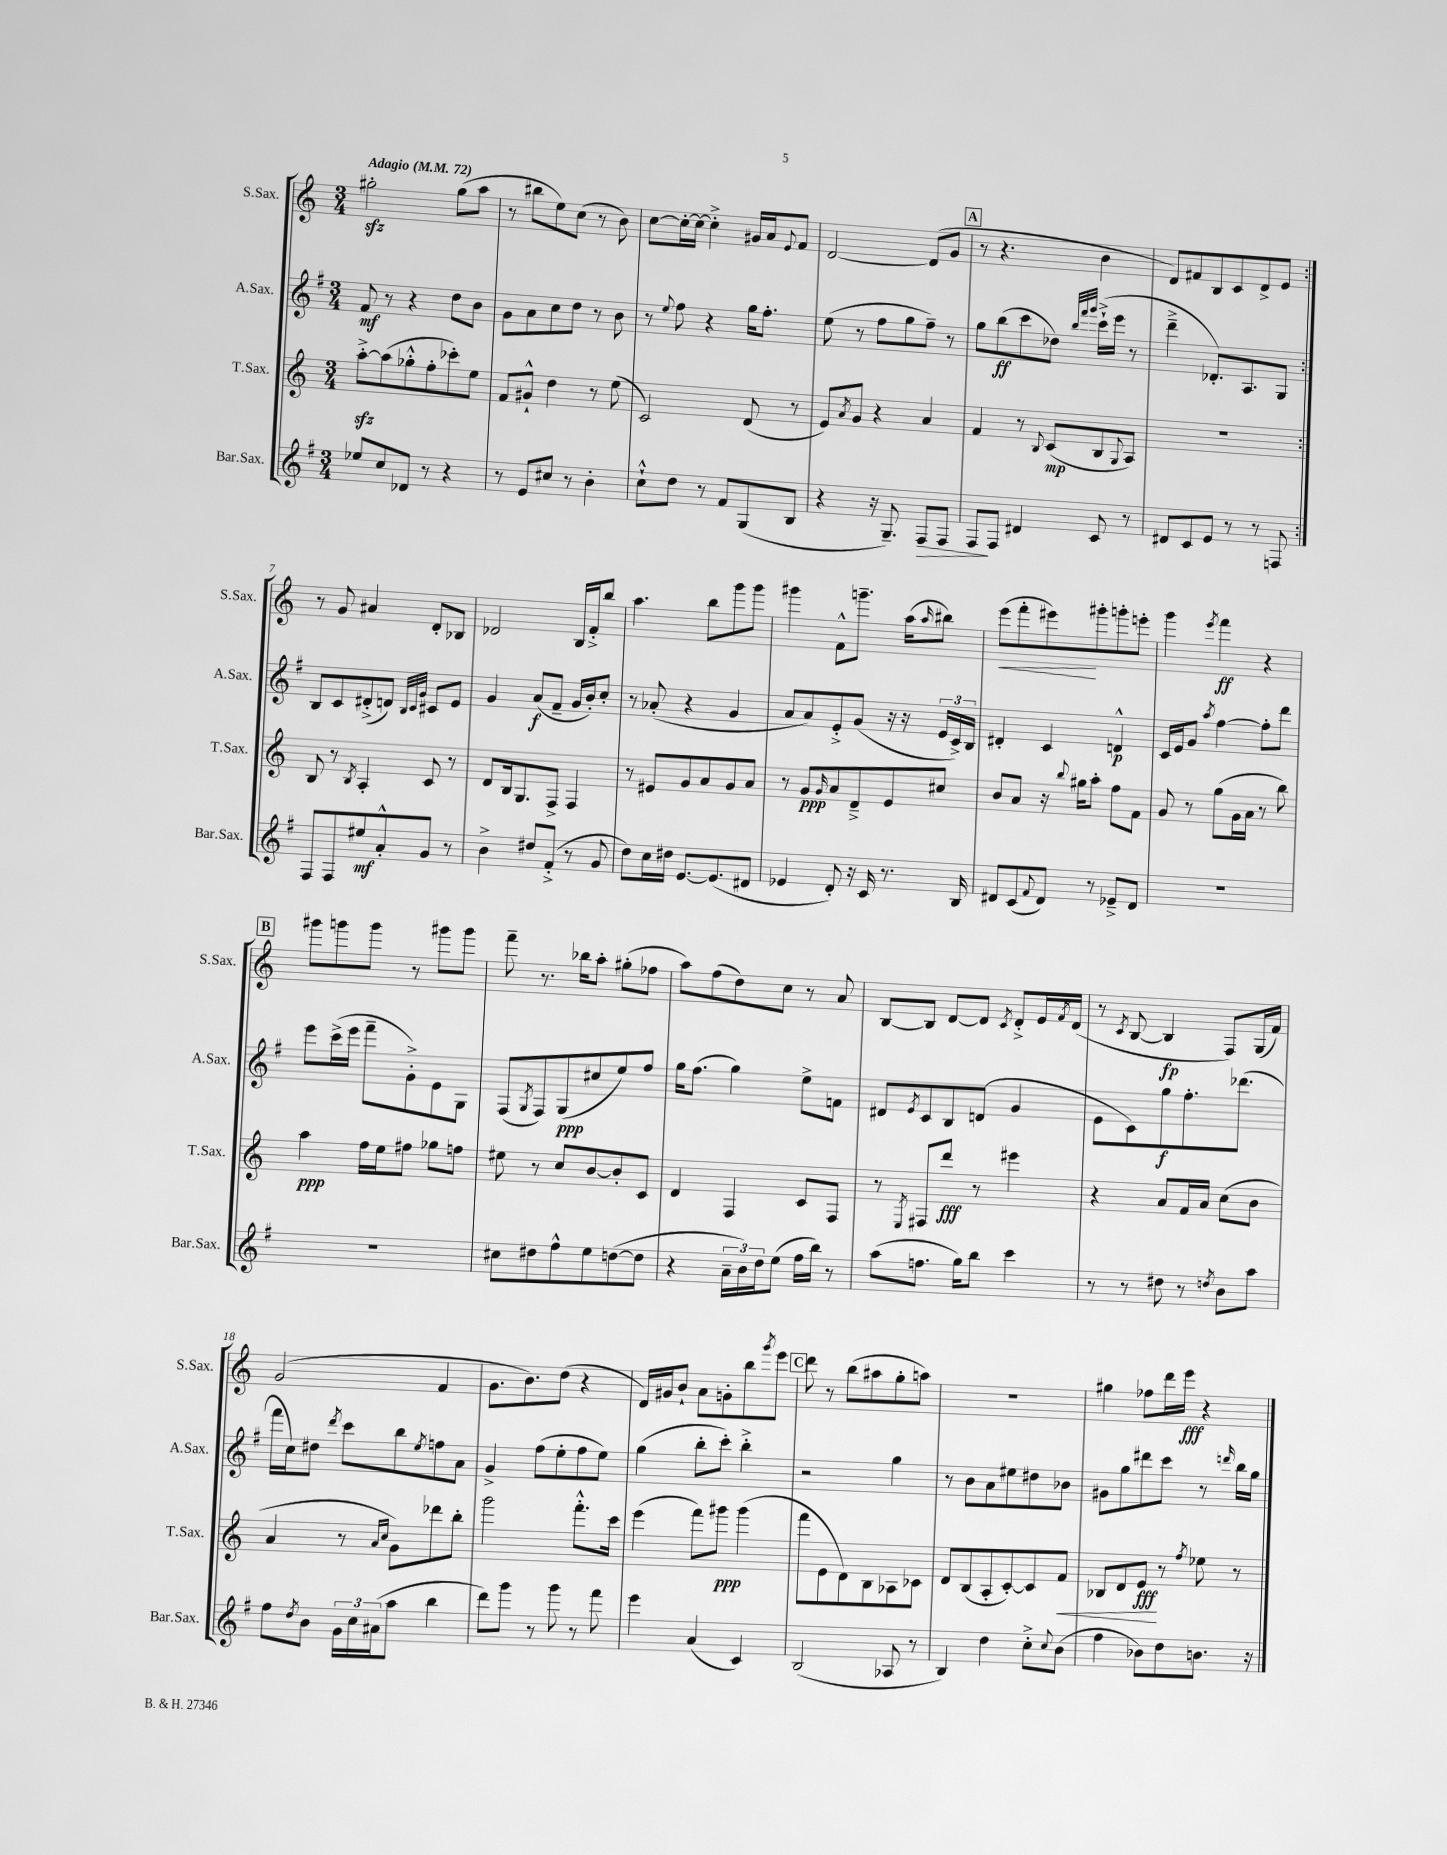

**kern	**kern	**kern	**kern
*staff4	*staff3	*staff2	*staff1
*clefG2	*clefG2	*clefG2	*clefG2
*k[f#]	*k[]	*k[f#]	*k[]
*M3/4	*M3/4	*M3/4	*M3/4
*MM72	*MM72	*MM72	*MM72
8ee-	[8aa'^	8f#	2gg#'
8cc	(8aa]	8r	.
8d-	8gg-'^^	4r	.
8r	8ff'	.	.
4r	8ccc-')	8dd	(8gg#
.	8ee	8b	8aa
=	=	=	=
8r	8f	8g	8r
8e	8g#`^^	8a	8bb#
8cc#	4dd	8cc	8ee)
8r	.	8dd	(8cc
4b'	8r	8r	8r
.	(8ee	8b	8b)
=	=	=	=
8cc`^^	2c)	8r	[8cc
.	.	8qqee	.
8dd	.	8ff#	16cc'_
.	.	.	16cc_
8r	.	4r	4cc'^]
8f#	.	.	.
(8G	(8d	16gg	16g#
.	.	8.ff#'	16a
.	.	.	8qqe
8B	8r	.	8f
=	=	=	=
4r	8e)	(8ee	[2d
.	8qa	.	.
.	8g	8r	.
16r	4r	8ff#	.
8.G~)	.	.	.
.	.	8gg	.
8F#	4a	8ff#~)	(8d]
8F#	.	8r	8g
=	=	=	=
8F#	4f	8gg	8r
8F#	.	(8bb	4.r
4d#	8r	8ccc	.
.	8qqB	.	.
.	(8c	8dd-)	.
.	.	32qqbb	.
.	.	32qqfff#	.
.	.	32qqggg	.
8c	8B	(16ccc`^	4b
.	.	16eee	.
.	8qqG	.	.
8r	8A)	8r	.
=	=	=	=
8d#	2.r	4ddd~^	8d)
8c	.	.	8f#
8e	.	8.d-')	8B
8r	.	.	8c
.	.	8.A	.
8r	.	.	8d^
8F	.	8G	8e
=:|!	=:|!	=:|!	=:|!
8F#	8B	8B	8r
8F#	8r	8c	8g
.	8qB	.	.
8ee#	4A'	(8d#'^	4a#
8a'^^	.	8d)	.
.	.	32qqB	.
.	.	32qqc	.
.	.	32qqg	.
8g	8c	8c#	8d'
8r	8r	8e	8B-
=	=	=	=
4b^	8d	4g	2d-
.	16B	.	.
.	8.G	.	.
8dd#	.	(8a	.
(8f#'^	8F^	8f#~	.
8r	4F	16g	16B
.	.	16b')	16f'^
8g	.	8cc'	8bb
=	=	=	=
8dd)	8r	8r	4.aa
16cc	8e#	(8a-'	.
16dd#	.	.	.
[8.e	8g	4r	.
.	8a	.	8bb
(8.e]	.	.	.
.	8g	4g	8ggg
8d#	8a	.	8ggg
=	=	=	=
4e-	8r	8a	4ggg#
.	8g	8a)	.
.	16qqg	.	.
8d')	8a	8e'^	8f^^
16r	8d~^	(8g	8.ggg~
16c	.	.	.
8.r	8e	16r	.
.	.	16r	(16aa
.	.	.	16qqaa
.	8cc#	24e	8bb#)
.	.	24c^)	.
16B	.	.	.
.	.	24B	.
=	=	=	=
8d#	8b	4d#'	(8eee
(8c	8a	.	8fff'
8qqf#	.	.	.
8d#)	16r	4c	8eee#)
.	8qqbb	.	.
.	16gg#	.	.
8r	8aa'	.	8ggg#'
8e-~^	8ff	4d^^	8ggg'
8d#	8f	.	8eee'
=	=	=	=
2.r	8g	16c	4ggg
.	.	16e	.
.	8r	8g	.
.	.	8qaa	8qeee
.	(8gg	[4ff#	4fff
.	16g	.	.
.	16a	.	.
.	8r	8ff#']	4r
.	8bb)	8ddd	.
=	=	=	=
2.r	4aa	8eee	8ggg#
.	.	(16ccc^	8ggg
.	.	16eee	.
.	16ff	8fff#~	8ggg
.	16ee	.	.
.	8ff#	8g'^)	8r
.	8gg-	8e	8ggg#
.	8ff	8G	8ggg#
=	=	=	=
8cc#	8ee#	(8F#	8fff~
.	.	8qG	.
8dd#	8r	8F#)	8.r
8ff#^^	8cc	(8G	.
.	.	.	16bb-
8ee	[8b	8cc#	8aa'
([8dd	8b']	8ee)	(8gg#'
8dd]	8c	8ff#	8ff-
=	=	=	=
4r	4d	16gg	8aa)
.	.	(8.ff#	.
.	.	.	(8ff
24a~	4F	4gg)	8dd)
24b)	.	.	.
24dd	.	.	.
(8ee	.	.	8cc
16ff#	8c	8ee^	8r
16bb)	.	.	.
8r	8F	8f	8a
=	=	=	=
(8aa	8r	8d#	[8B
.	8qE	8qe	.
8.ff	8F#	8c	8B]
.	8ddd	8B	[8d
16gg)	.	.	.
8bb	8r	(8d	8d]
.	.	.	8qc
4ccc	4eee#	4g	8d'^
.	.	.	16e
.	.	.	8qf
.	.	.	(16d
=	=	=	=
8r	4r	8e	8r
.	.	.	8qc
8r	.	8c)	[8B
8dd#	8a	8gg	4B]
8r	16f	8.ff#'	.
.	16a	.	.
8qdd	.	.	.
8b	(8cc	.	8F)
.	.	(8.ddd-	.
8aa	8b	.	(16G
.	.	.	16f)
=	=	=	=
8ff#	4a	16fff#	(2g
.	.	16cc)	.
8qdd	.	.	.
8b	.	8dd#	.
.	.	8qddd	.
24g	8r	8ccc	.
24cc	.	.	.
(24a#	.	.	.
.	16qqa	.	.
.	16qqcc	.	.
8aa	8g)	8bb	.
.	.	8qee	.
4bb	8ddd-	8ff	4f
.	8bb'	8a	.
=	=	=	=
8ddd)	2ggg	4g^	8.g
8ggg	.	.	.
.	.	.	8.b)
8r	.	(8ff#	.
8ggg	.	8ee'	(8dd
8r	8.fff'^^	8ff#	4r
8fff#	.	8ee)	.
.	16ccc	.	.
=	=	=	=
4eee	(4eee	(4gg	16d)
.	.	.	16g#
.	.	.	8b`
(4a	8fff)	8bb'	8a
.	8ggg#	8ccc')	8g'
4c)	(4ggg#	4bb'^	8bb
.	.	.	8qggg
.	.	.	8eee
=	=	=	=
(2B	8fff	2r	8ddd
.	8e	.	8r
.	8d)	.	(8bb
.	8B	.	8aa#
8A-	8A-	4gg	8gg'
8r	8c-	.	8aa)
=	=	=	=
4B)	8d	8r	2.r
.	(8B	8b	.
4dd	8A'	8a	.
.	[8c')	8ee#	.
8cc'^	8c]	8dd#	.
8qqcc	.	.	.
(8b	8f	8b-	.
=	=	=	=
4ff#	8B-	8g#	4gg#
.	8d	8gg	.
8b-)	8e	8ddd#	8ff-
8dd	8r	8ccc	16ddd
.	.	.	16eee
.	8qff	.	.
8.b	8ee-	8r	4r
.	.	16qqddd	.
.	8r	16bb	.
16r	.	16gg	.
==	==	==	==
*-	*-	*-	*-
